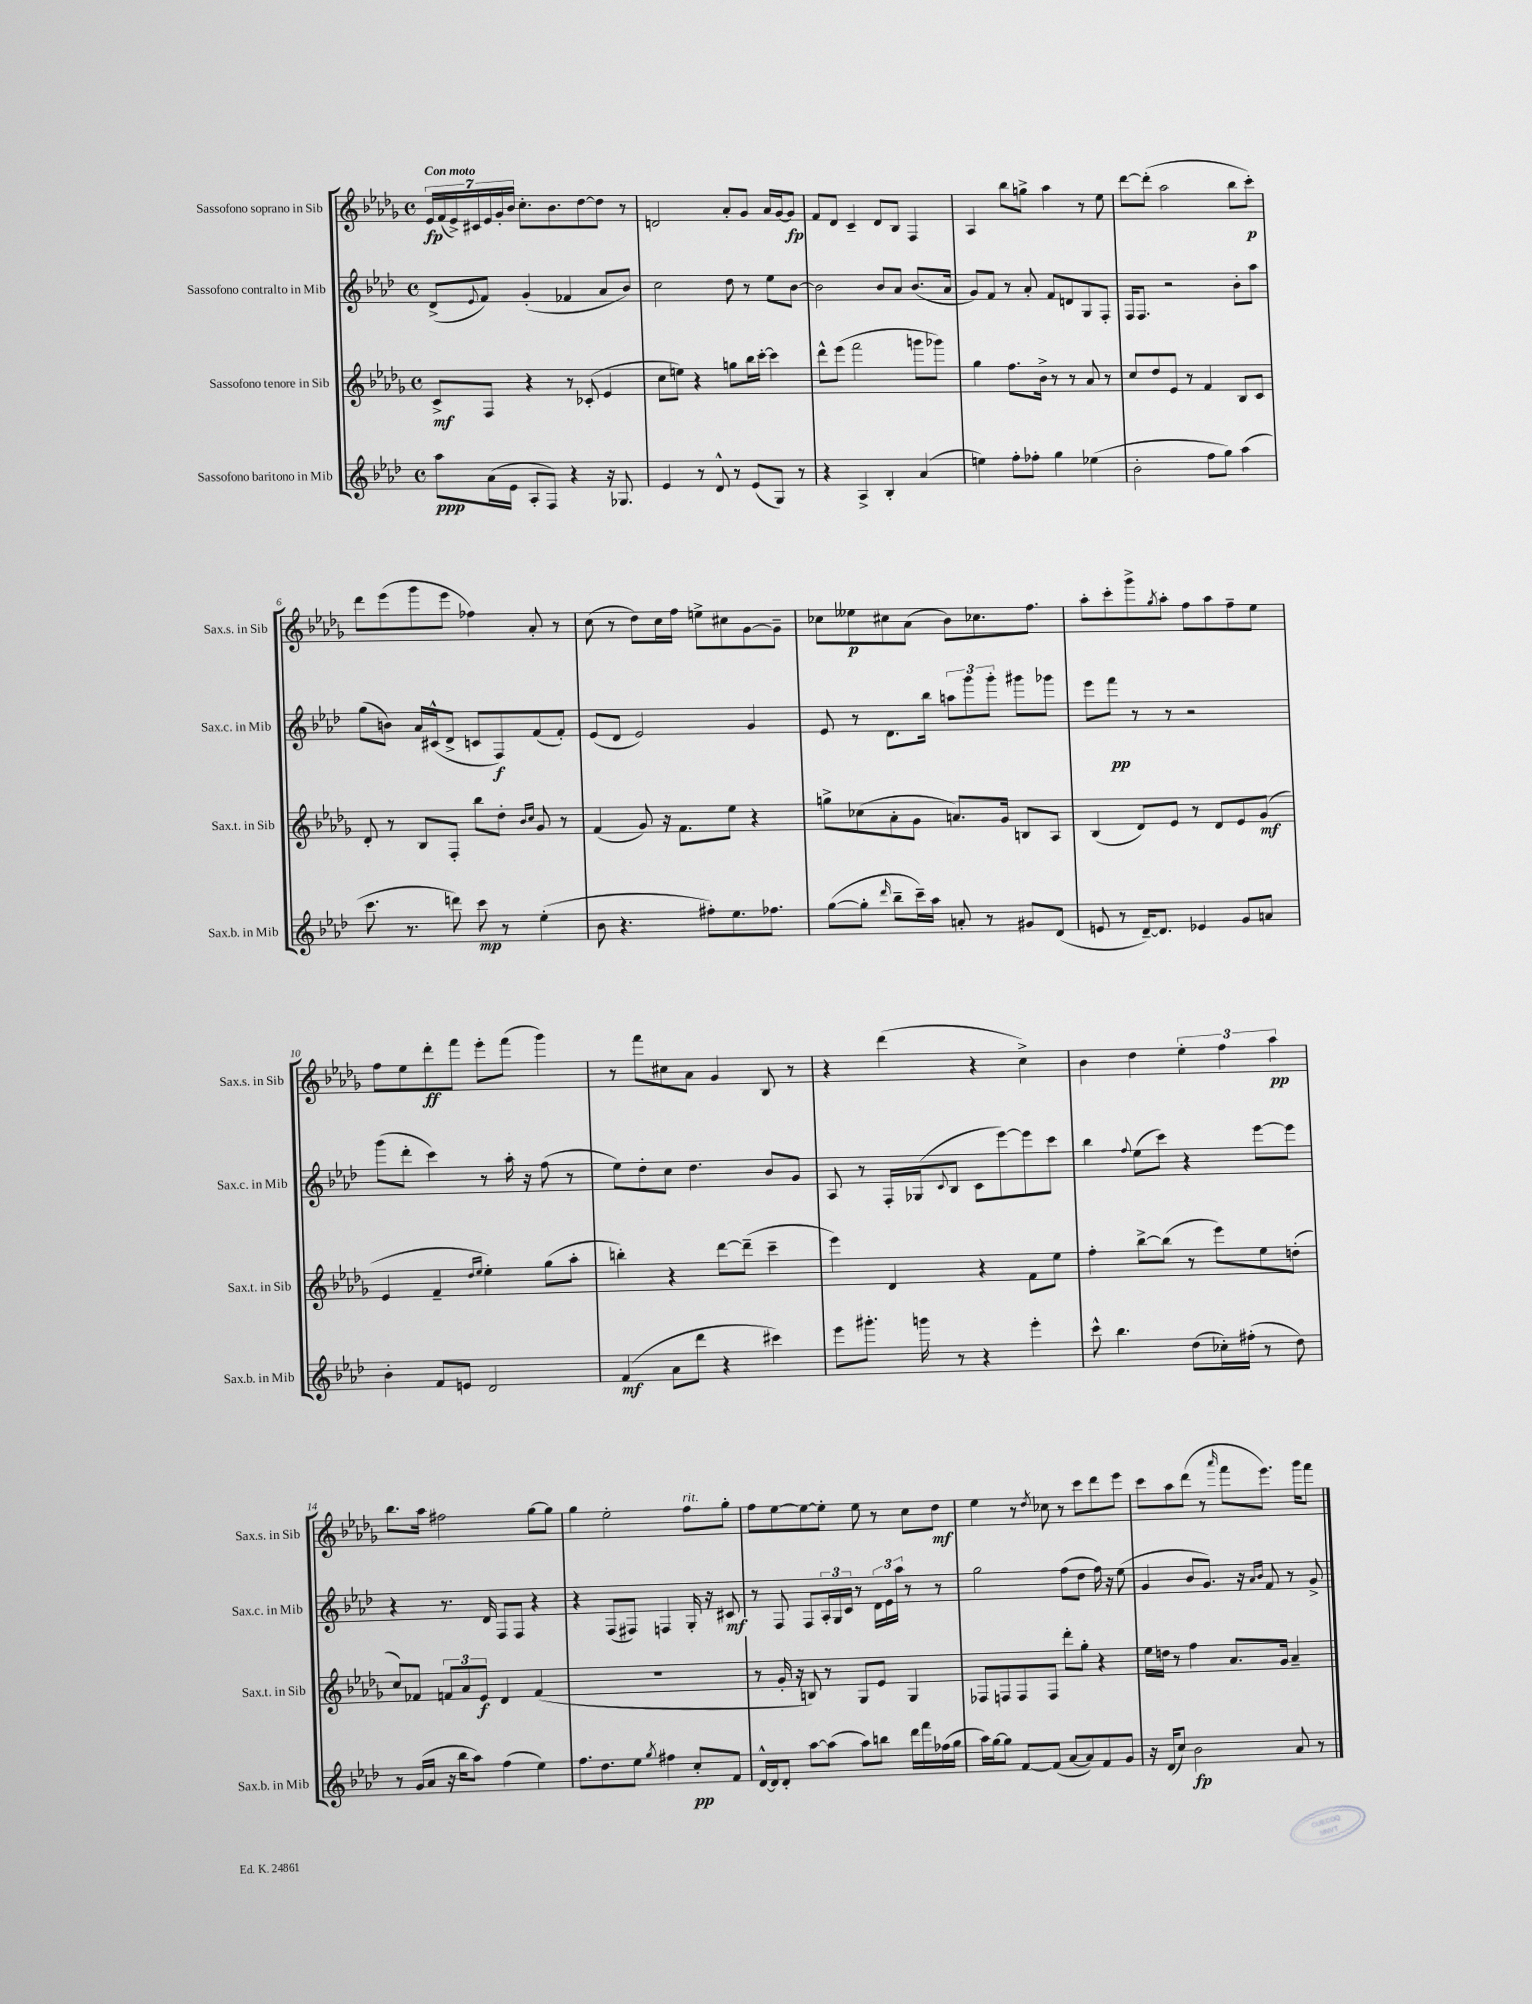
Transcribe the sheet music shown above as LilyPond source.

<<
\new StaffGroup <<
\new Staff = "s0" \with { instrumentName = "Sassofono soprano in Sib" shortInstrumentName = "Sax.s. in Sib" } {
    \clef treble \key des \major \defaultTimeSignature \time 4/4 \tempo "Con moto"
    \tuplet 7/4 { ees'16\fp f'16( ees'16->) cis'16 ees'16 ges'16-. bes'16 } c''8.-. bes'8. des''8~ des''8 r8 |
    d'2 aes'8-. ges'8 aes'16 ges'16~ ges'8\fp |
    f'8 des'8 c'4-- des'8 bes8 f4 |
    aes4 bes''8 g''8-> aes''4 r8 ees''8 |
    des'''8~ des'''8-.( aes''2 bes''8 c'''8-.\p) |
    des'''8 ees'''8( ges'''8 ees'''8 fes''4) aes'8-. r8 |
    c''8( r8 des''8) c''16 f''16 e''8-> cis''8 ges'8~ ges'8-- |
    ces''8 eeses''8\p cis''8 aes'8( bes'8) ces''8. f''8. |
    aes''8-. c'''8-. ges'''8-> \acciaccatura { ges''8 } aes''8-. f''8 aes''8 f''8-- ees''8 |
    f''8 ees''8 des'''8-.\ff f'''8 ees'''8-. f'''8( ges'''4) |
    r8 f'''8 cis''8 aes'8 ges'4 bes8 r8 |
    r4 des'''4( r4 c''4->) |
    bes'4 des''4 \tuplet 3/2 { ees''4-. f''4 aes''4\pp } |
    bes''8. aes''16 fis''2 ges''8~ ges''8 |
    ges''4 ees''2-. f''8^\markup { \italic "rit." } ges''8-. |
    f''8 ees''8~ ees''8~ ees''8-. ees''8 r8 c''8 des''8\mf |
    ees''4 r8 \acciaccatura { des''8 } ces''8 r8 c'''8 des'''8 ees'''8 |
    c'''8 aes''8 des'''8( r8 \grace { aes'''16 } f'''8 ees'''8.) ges'''16 f'''8 \bar "|." |
}
\new Staff = "s1" \with { instrumentName = "Sassofono contralto in Mib" shortInstrumentName = "Sax.c. in Mib" } {
    \clef treble \key aes \major \defaultTimeSignature \time 4/4
    des'8->( \appoggiatura { ees'8 } f'8) g'4-.( fes'4 aes'8 bes'8) |
    c''2 des''8 r8 ees''8 bes'8~ |
    bes'2 bes'8 aes'8 bes'8.( aes'16 |
    g'8) f'8 r8 aes'8-. f'8 d'8 g8 f8-. |
    f16 f8. r2 bes'8-. aes''8 |
    g''8( b'8) aes'16 cis'16-^( des'8-> c'8 f8\f) f'8( f'8-.) |
    ees'8( des'8 ees'2) g'4 |
    ees'8 r8 des'8. bes''16 \tuplet 3/2 { a''8 g'''8 g'''8-. } gis'''8 ges'''8 |
    ees'''8 f'''8\pp r8 r8 r2 |
    g'''8( des'''8-. c'''4) r8 aes''16-. r16 f''8( r8 |
    ees''8) des''8-. c''8 des''4. bes'8 g'8 |
    aes8 r8 f16-. ges16( \appoggiatura { c'8 } bes8 c'8 ees'''8~) ees'''8 c'''8 |
    bes''4 \appoggiatura { f''8 } ees''8( c'''8) r4 ees'''8~ ees'''8 |
    r4 r8. des'16 f8 f8 r4 |
    r4 f8( fis8) f4 g16-. r16 cis'8\mf |
    r8 f8 f8 \tuplet 3/2 { aes16-. g16 c'16 } r8 \tuplet 3/2 { des'16 ees'16 aes''16 } r8 r8 |
    g''2 f''8( des''8 f''16) r16 ees''8( |
    g'4 bes'8 g'8.) r16 \grace { aes'16 bes'16 } f'8 r8 g'8-> \bar "|." |
}
\new Staff = "s2" \with { instrumentName = "Sassofono tenore in Sib" shortInstrumentName = "Sax.t. in Sib" } {
    \clef treble \key des \major \defaultTimeSignature \time 4/4
    c'8->\mf f8 r4 r8 ces'8-.( ees'4 |
    c''8 e''8) r4 g''8 bes''16 c'''16~-. c'''4 |
    des'''8-^ ees'''8( f'''2 g'''8 ges'''8) |
    ges''4 f''8. bes'16-> r8 r8 aes'8 r8 |
    c''8 des''8 ees'8 r8 f'4 bes8 c'8 |
    des'8-. r8 bes8 f8-. bes''8 des''8-. \grace { bes'16 c''16 } ges'8 r8 |
    f'4( ges'8) r16 f'8. ees''8 r4 |
    g''8-> ces''8( aes'8-. ges'8 a'8.) ges'16 b8 aes8 |
    bes4( des'8) ees'8 r8 des'8 ees'8 ges'8\mf( |
    ees'4 f'4-- \grace { des''16 ees''16 } ees''4-.) ges''8( aes''8-. |
    b''4-.) r4 des'''8~ des'''8--( c'''4-- |
    ees'''4) des'4 r4 f'8 ees''8 |
    f''4-. bes''8~-> bes''8( r8 ees'''8) ees''8 d''8-.( |
    c''8) fes'8 \tuplet 3/2 { f'8 aes'8 ees'8\f } des'4 f'4( |
    R1 |
    r8 ges'16-. r16 b8) r8 ges8 ees'8 ges4 |
    fes8 f8 f8 f8 des'''8-. ges''8-. r4 |
    ees''16 d''16 r8 f''4 aes'8. ges'16 aes'4-- \bar "|." |
}
\new Staff = "s3" \with { instrumentName = "Sassofono baritono in Mib" shortInstrumentName = "Sax.b. in Mib" } {
    \clef treble \key aes \major \defaultTimeSignature \time 4/4
    aes''8\ppp aes'16( ees'16 aes8-. f8) r4 r16 ges8. |
    ees'4 r8 des'8-^ r8 ees'8( g8) r8 |
    r4 aes4-> bes4-. aes'4( |
    e''4) f''8-. fes''8-. g''4 ees''4( |
    bes'2-. f''8 g''8) aes''4( |
    c'''8. r8. d'''8) c'''8\mp r8 ees''4-.( |
    bes'8 r4. fis''8-.) ees''8. fes''8. |
    g''8~( g''8-. \grace { des'''16 } bes''8-- c'''16--) aes''16 a'8-. r8 gis'8 des'8( |
    e'8 r8 des'16~--) des'8. ees'4 g'8 a'8 |
    bes'4-. f'8 e'8 des'2 |
    f'4\mf( aes'8 des'''8 r4 cis'''4) |
    ees'''8 gis'''8.-. g'''16 r8 r4 ees'''4-. |
    c'''8-^ bes''4. des''8( ces''16-.) fis''16-.( r8 des''8) |
    r8 g'16( aes'16 r16 bes''16 aes''8) f''4( ees''4) |
    f''8. des''8. ees''8 \acciaccatura { g''8 } fis''4 c''8-.\pp f'8 |
    des'16~-^ des'16 des'8-. aes''8~ aes''8( aes''8) b''8 des'''16 f'''16 fes''16( g''16 |
    aes''16) g''16~ g''8 f'8~ f'8( aes'8~ aes'8) f'8 g'8 |
    r16 des'16( c''8) bes'2\fp aes'8 r8 \bar "|." |
}
>>
>>
